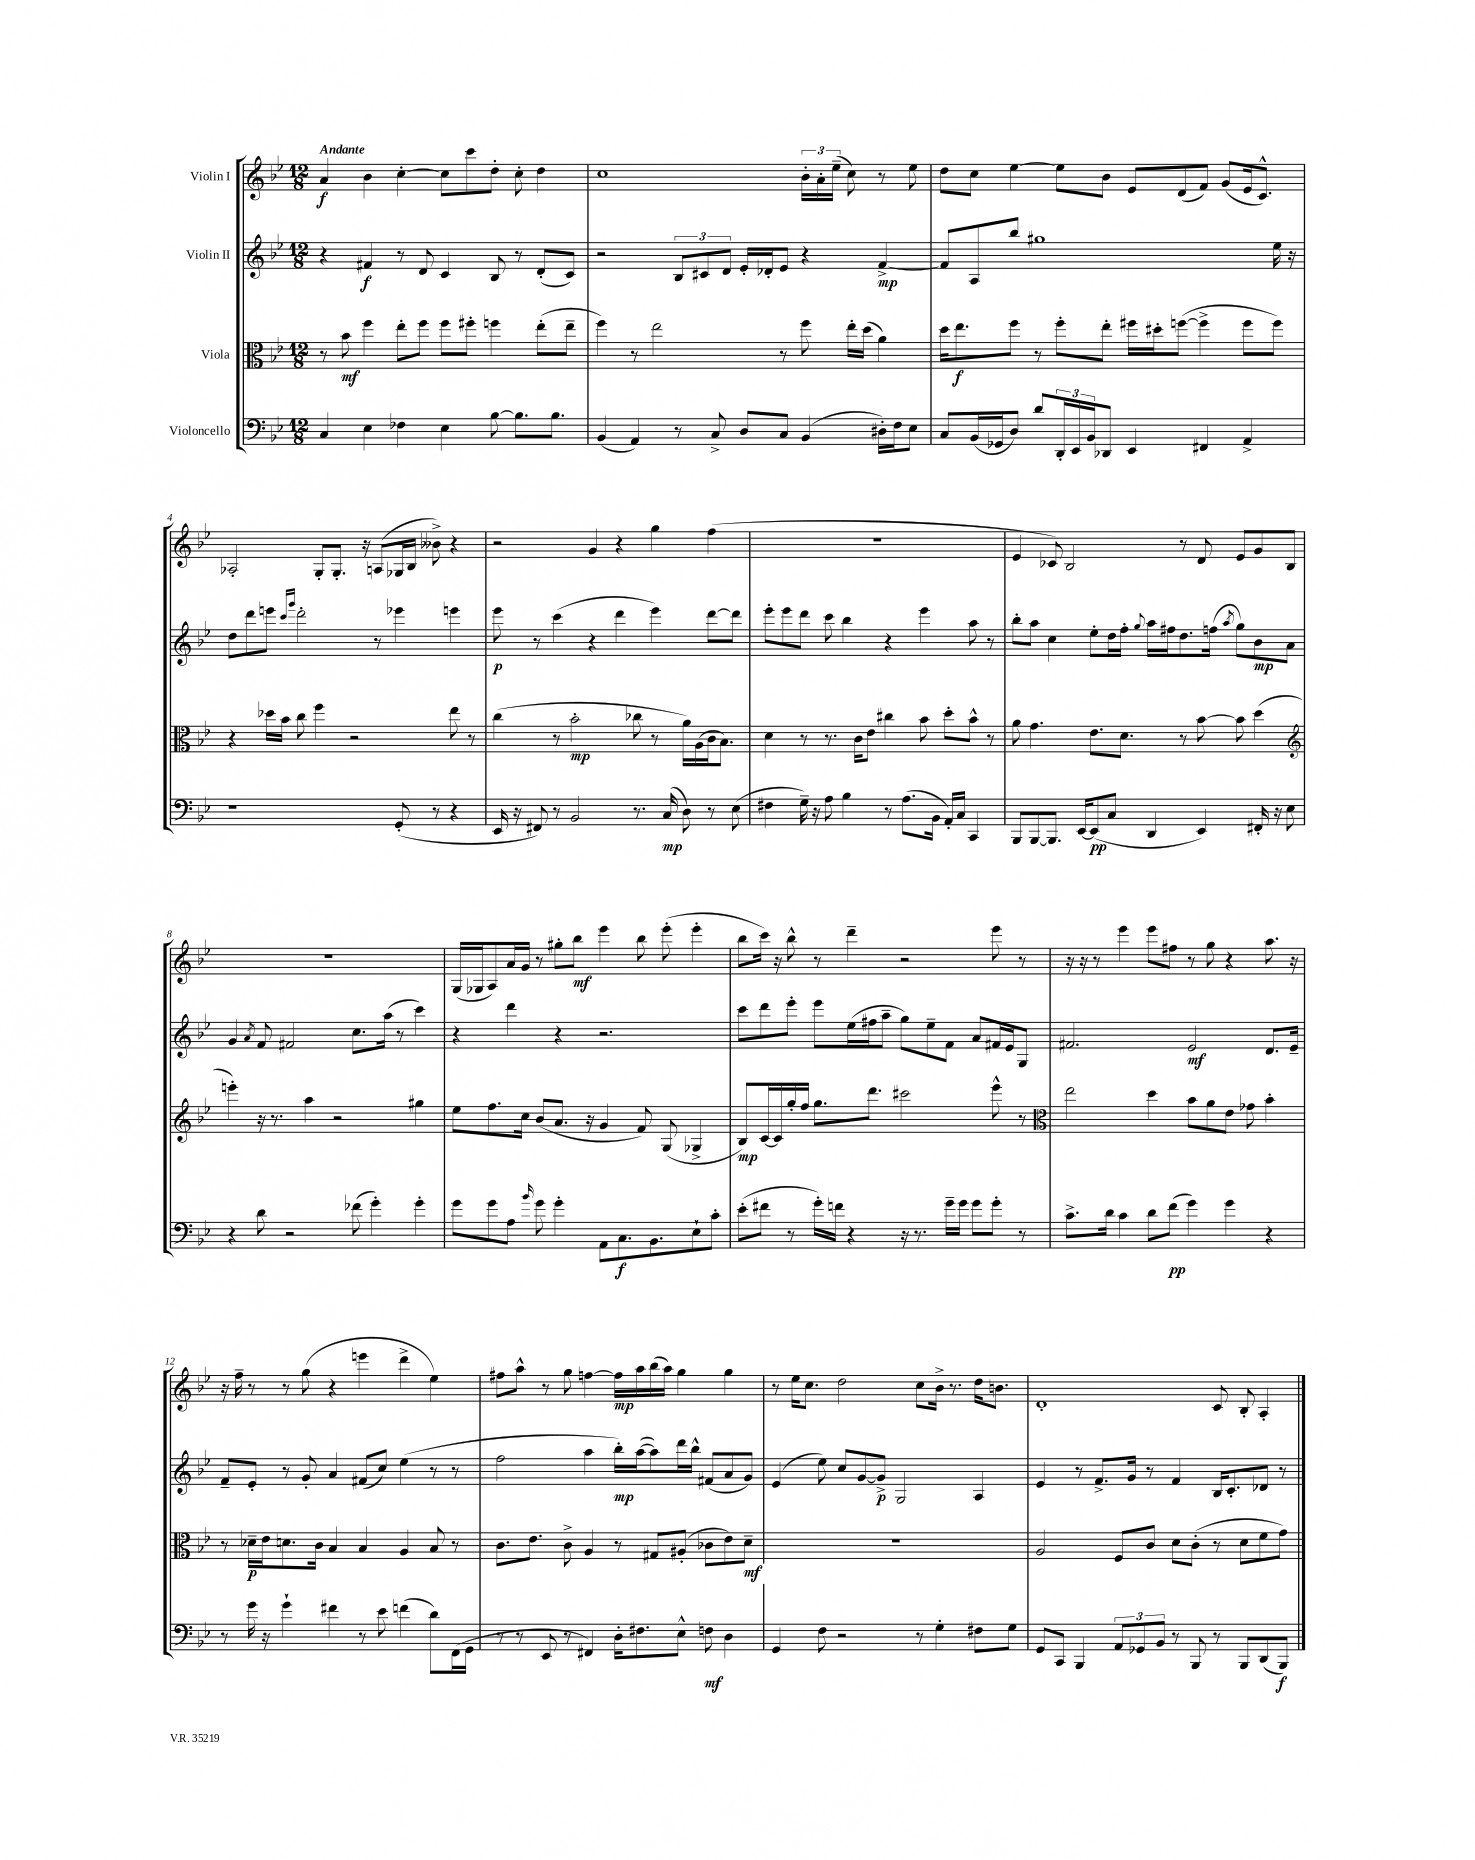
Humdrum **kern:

**kern	**kern	**kern	**kern
*staff4	*staff3	*staff2	*staff1
*clefF4	*clefC3	*clefG2	*clefG2
*k[b-e-]	*k[b-e-]	*k[b-e-]	*k[b-e-]
*M12/8	*M12/8	*M12/8	*M12/8
4C	8r	4r	4a
.	8b-	.	.
4E-	4ff	4f#	4b-
4F-	8ee-'	8r	[4cc'
.	8ff	8d	.
4E-	8ff	4c	8cc]
.	8ff#'	.	8ccc
[8B-	4ff	8B-	8dd'
8.B-]	.	8r	8cc'
.	(8ee-'	(8d'	4dd
8.B-	.	.	.
.	8ee-~	8c)	.
=	=	=	=
(4BB-	4ff)	2r	1cc
4AA)	8r	.	.
.	2ee-	.	.
8r	.	12B-	.
.	.	12c#	.
8C^	.	.	.
.	.	12d	.
8D	.	16e-'	.
.	.	16d-'	.
8C	8r	8e-	.
(4BB-	8ff	4r	24b-'
.	.	.	24a'
.	.	.	(24ee-~
.	16ee-'	.	8cc)
.	(16dd	.	.
16D#')	4a)	[4f^	8r
16F	.	.	.
8E-	.	.	8ee-
=	=	=	=
8C	16dd	8f]	8dd
.	8.ee-	.	.
(16BB-	.	8A	8cc
16GG-	.	.	.
8D)	8ff	8bb-	[4ee-
8d	8r	1gg#	.
24DD'	8ff'	.	8ee-]
24EE-	.	.	.
24BB-	.	.	.
8DD-	8ee-'	.	8b-
4EE-	16ff#	.	8e-
.	16dd#'	.	.
.	([8ff	.	(8d
4FF#	4ff^]	.	8f)
.	.	.	(8g
4AA^	8ff	.	16e-
.	.	.	8.c^^)
.	8ff)	16ee-	.
.	.	16r	.
=	=	=	=
1r	4r	8dd	2A-'
.	.	8ddd	.
.	16dd-	8eee	.
.	16b-	.	.
.	.	16qqccc	.
.	.	16qqggg	.
.	8cc	2ddd'	.
.	4ff	.	8G'
.	.	.	8.G'
.	2r	.	.
.	.	.	16r
.	.	8r	(8A
(8GG'	.	4eee-	16G-
.	.	.	16B-
8r	.	.	8b--^)
4r	8ee-	4eee	4r
.	8r	.	.
=	=	=	=
16EE-	(4cc	8eee-	2r
16r	.	.	.
8FF#)	.	8r	.
8r	8r	(4ccc	.
2BB-	2b-'	.	.
.	.	4r	4g
.	.	4ddd	4r
8.r	8cc-	.	.
.	8r	4eee-)	4gg
(16C	.	.	.
8D)	16a)	.	.
.	(16A	.	.
8r	16c	[8ddd	(4ff
.	8.B-)	.	.
(8E-	.	8ddd]	.
=	=	=	=
4F#	4d	8eee-'	1.r
.	.	8eee-	.
16G~)	8r	8ddd	.
16r	.	.	.
8A	8.r	8ccc	.
4B-	.	4bb-	.
.	16c	.	.
.	8e-	.	.
8r	4cc#	4r	.
(8.A	.	.	.
.	8b-	4eee-	.
16BB-	.	.	.
16AA')	8dd'	.	.
16C	.	.	.
4CC	8b-^^	8aa	.
.	8r	8r	.
=	=	=	=
8BBB-	8a	8bb-'	4e-
[8BBB-	4.g	8aa	.
8.BBB-]	.	4cc	8c-)
.	.	.	2B-
[16EE-	.	.	.
(8EE-]	8.e-	8ee-'	.
8C	.	16dd	.
.	8.d	16ff'	.
.	.	8qqgg	.
4DD	.	16aa	.
.	.	16ff#	.
.	8r	8.dd	8r
4EE-)	[8b-	.	8d
.	.	(16ff	.
.	.	8qaa	.
.	8b-]	8gg)	8e-
16FF#'	(4dd	8b-	8g
16r	.	.	.
8E-	.	8a	8B-
=	=	=	=
*	*clefG2	*	*
4r	4eee')	4g	1.r
.	.	8qa	.
8d	16r	8f	.
.	8.r	.	.
2r	.	2f#	.
.	4aa	.	.
.	2r	.	.
(8f-	.	8.cc	.
4g')	.	.	.
.	.	(16aa	.
.	.	8r	.
4g'	4gg#	4ccc)	.
=	=	=	=
8g	8ee-	4r	(16G
.	.	.	16G-
8g	8.ff	.	8A)
8A	.	4ddd	16a
.	16cc	.	16g
16qqb-	.	.	.
8g	(8b-	.	8r
4g'	8.a	4r	8gg#'
.	.	.	8bb-
.	16r	.	.
8AA	4g	2.r	4eee-
8.C	.	.	.
.	8f)	.	8bb-
8.BB-	.	.	.
.	(8G	.	(8eee-'
8E-`	4G-^	.	4eee-'
8c'	.	.	.
=	=	=	=
(8e-'	8B-)	8ccc	8bb-
8f#	[16c	8ddd	16ccc)
.	16c]	.	16r
8r	16gg'	8eee-'	8bb-^^
.	16ff	.	.
16g')	8.gg	8eee-	8r
16f	.	.	.
4r	.	(16ee-	4ddd~
.	8.ddd	16ff#	.
.	.	8aa~	.
16r	2ccc#	8gg)	2r
8.r	.	.	.
.	.	8ee-~	.
16g~	.	8f	.
16g	.	.	.
8g	.	8a	.
8g'	8eee-^^	16f#	8eee-
.	.	16e-	.
8r	8r	8G	8r
=	=	=	=
*	*clefC3	*	*
8.c^	2ee-	2.f#	16r
.	.	.	16r
.	.	.	8r
16d	.	.	.
4c	.	.	4eee-
8d	4dd	.	8eee-
(8f	.	.	8ff#
4g)	8b-	2e-	8r
.	8a	.	8gg
4g	8e-	.	4r
.	8g-	.	.
4r	4b-'	8.d	8.aa
.	.	16e-~	16r
=	=	=	=
8r	8r	8f~	16r
.	.	.	16ff~
16g	16d-~	8e-'	8r
16r	16e-	.	.
4g`	8.d	8r	8r
.	.	8g'	(8gg
.	16c	.	.
4f#	4B-	4a	4r
8r	4B-	(8f#	4eee
8e-	.	8cc)	.
(4f	4A	(4ee-	4ddd^
8d)	8B-	8r	4ee-)
(16FF	8r	8r	.
16GG	.	.	.
=	=	=	=
8r	8.c	2ff	8ff#
8r	.	.	8aa^^
.	8.e-	.	.
8EE-	.	.	8r
8r	8c^	.	8gg
4FF#)	4A	4aa	[4ff
16D'	8r	16bb-')	16ff]
8.F#	.	([16aa	16aa
.	8G#	8aa])	(16bb-
.	.	.	16aa)
8E-^^	(8A#'	16ddd	4gg
.	.	16bb-^^	.
8F	8c-	(8f#	.
4D	8e-)	8a	4gg
.	8d~	8g)	.
=	=	=	=
4GG	1.r	(4e-	8r
.	.	.	16ee-
.	.	.	8.cc
8F	.	8ee-)	.
2r	.	8cc	2dd
.	.	[8g	.
.	.	8g^]	.
.	.	2G	.
8r	.	.	8cc
4G'	.	.	16b-^
.	.	.	8.r
8F#	.	4A	16dd
.	.	.	8.b
8G	.	.	.
=	=	=	=
8GG	2A	4e-	1d'
8CC	.	.	.
4BBB-	.	8r	.
.	.	8.f^	.
12AA	8F	.	.
.	.	16g	.
12GG-	.	.	.
.	8c	8r	.
12BB-	.	.	.
8r	8d	4f	.
8BBB-	(8c'	.	.
8r	8r	16B-	8c
.	.	8.c'	.
8BBB-	8d	.	8B-'
(8DD	8f	8d-	4A'
8BBB-)	8g)	8r	.
==	==	==	==
*-	*-	*-	*-
